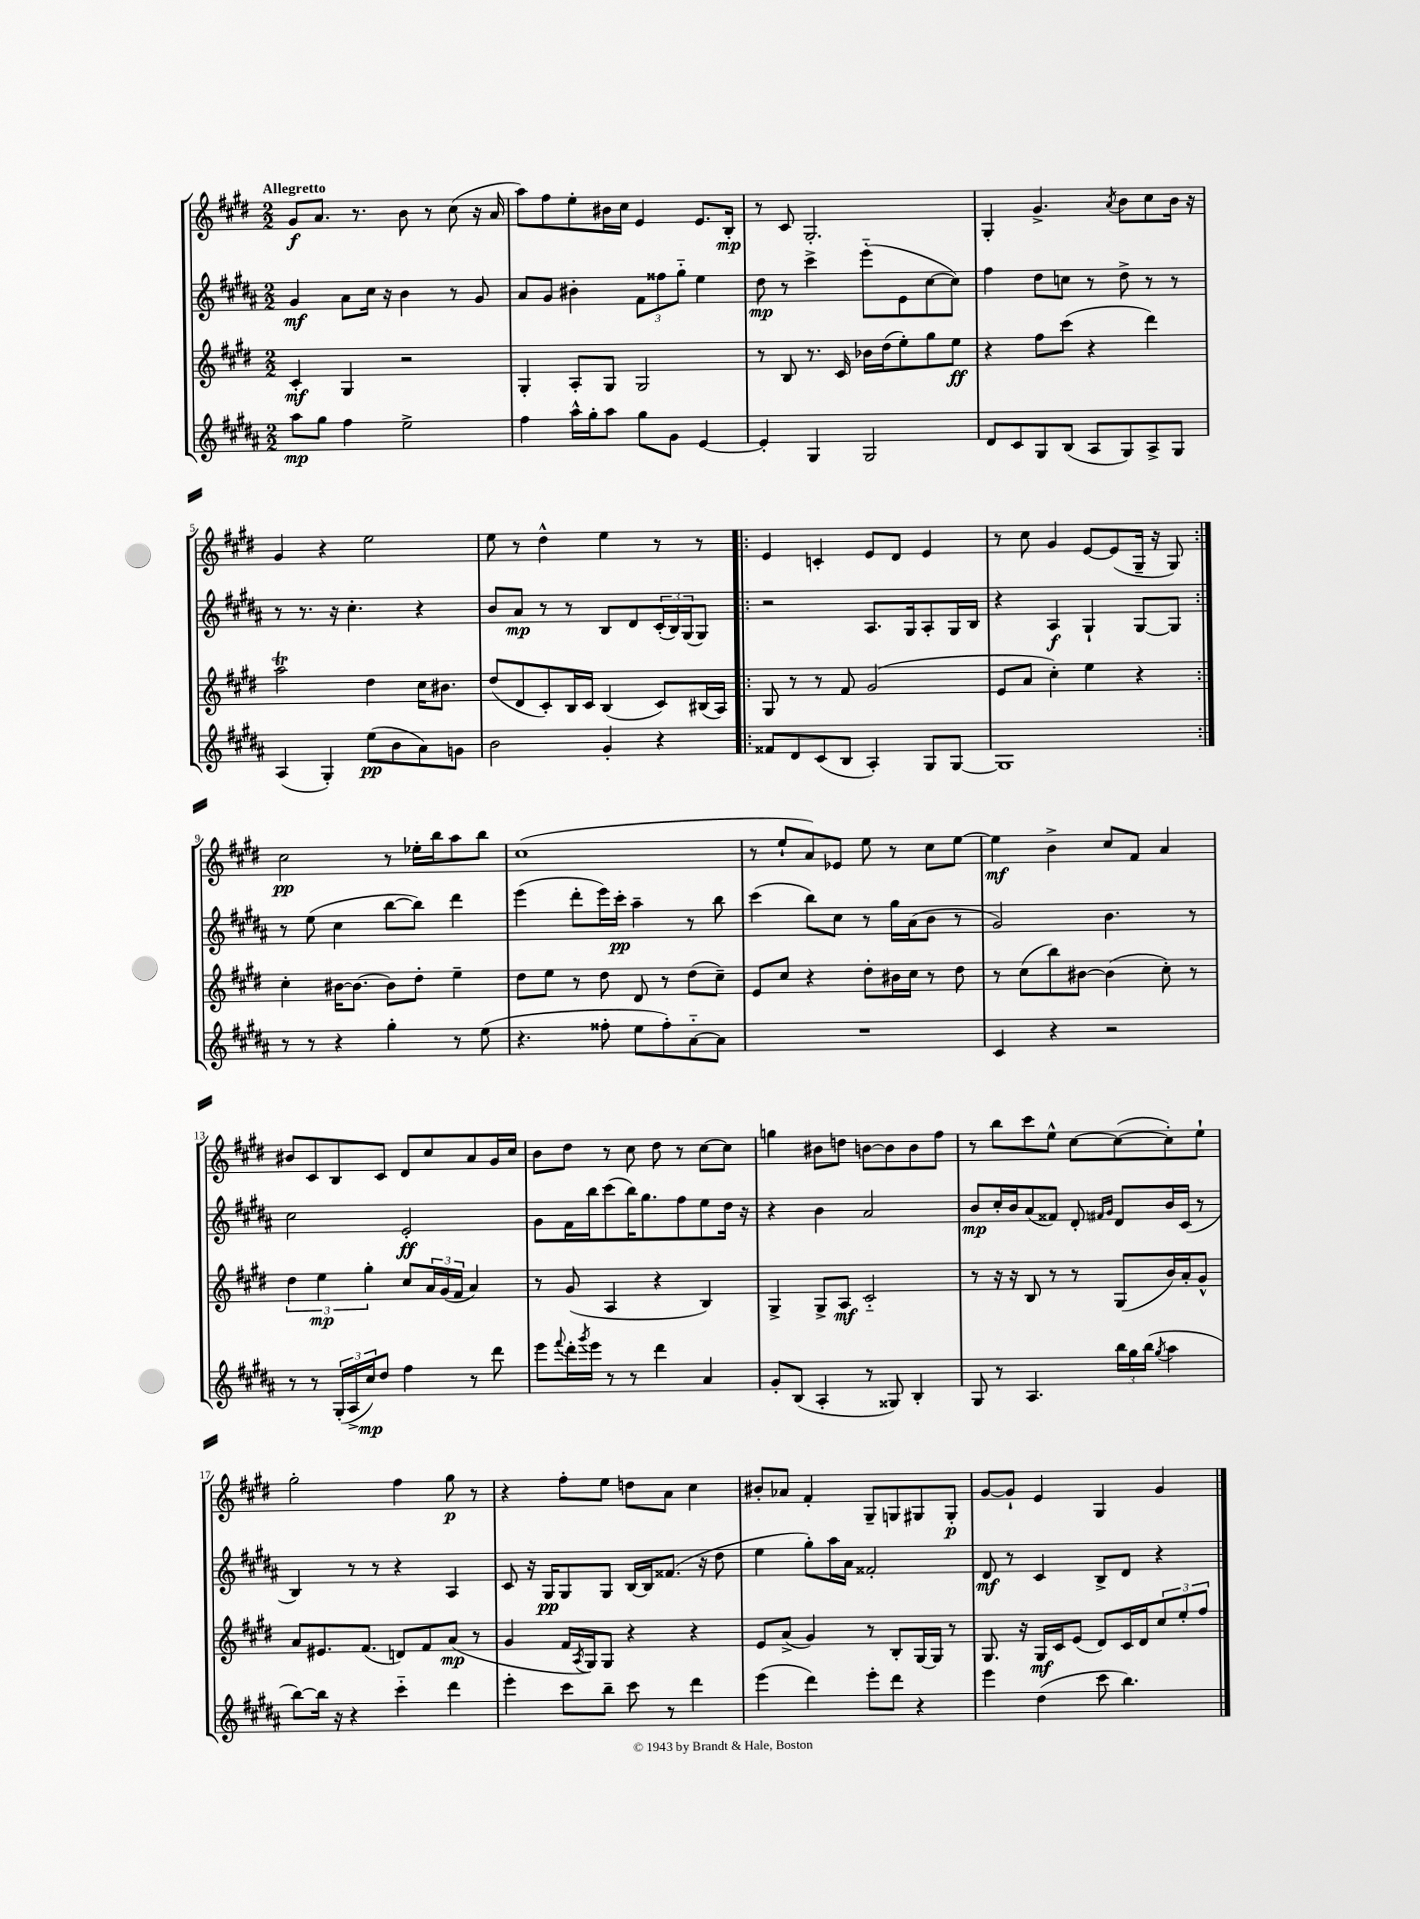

**kern	**kern	**kern	**kern
*staff4	*staff3	*staff2	*staff1
*clefG2	*clefG2	*clefG2	*clefG2
*k[f#c#g#d#a#]	*k[f#c#g#d#]	*k[f#c#g#d#a#]	*k[f#c#g#d#]
*M2/2	*M2/2	*M2/2	*M2/2
8aa#	4c#'	4g#	8g#
8gg#	.	.	8.a
4ff#	4G#	8a#	.
.	.	.	8.r
.	.	16cc#	.
.	.	16r	.
2ee^	2r	4b	8b
.	.	.	8r
.	.	8r	(8cc#
.	.	8g#	16r
.	.	.	16a
=	=	=	=
4ff#	4G#'	8a#	8aa)
.	.	8g#	8ff#
16aa#^^	8A'	4b#'	8ee'
16gg#'	.	.	.
8aa#	8G#	.	16b#
.	.	.	16cc#
8gg#	2G#	12f#	4e
.	.	12ff##	.
8g#	.	.	.
.	.	12gg#'~	.
[4e	.	4ee	8.e
.	.	.	16B'
=	=	=	=
4e']	8r	8dd#	8r
.	8B	8r	8c#
4G#	8.r	4ccc#^	2.G#'
.	16c#	.	.
2G#	16b-	(8eee'~	.
.	(16dd#	.	.
.	8ee')	8e	.
.	8gg#	[8cc#	.
.	8ee	8cc#])	.
=	=	=	=
8d#	4r	4ff#	4G#'
8c#	.	.	.
8G#	8ff#	8dd#	4.g#^
(8B	(8ccc#	8cc	.
8A#	4r	8r	.
.	.	.	8qa
8G#)	.	8dd#^	8b
8A#^	4ddd#)	8r	8cc#
8G#	.	8r	16b
.	.	.	16r
=	=	=	=
(4A#	2aa	8r	4g#
.	.	8.r	.
4G#')	.	.	4r
.	.	16r	.
.	.	4.cc#'	.
(8ee	4dd#	.	2ee
8b	.	.	.
8a#)	16cc#	4r	.
.	8.b#	.	.
8g	.	.	.
=	=	=	=
2b	(8dd#	8b	8ee
.	8d#	8a#	8r
.	8c#')	8r	4dd#^^
.	16B	8r	.
.	16c#	.	.
4g#'	(4B	8B	4ee
.	.	8d#	.
4r	8c#)	(24c#'	8r
.	.	24B)	.
.	.	(24G#	.
.	(16B#	8G#)	8r
.	16A)	.	.
=!|:	=!|:	=!|:	=!|:
8f##	8G#	2r	4e
8d#	8r	.	.
(8c#	8r	.	4c'
8B	8f#	.	.
4A#')	(2g#	8.A#	8e
.	.	.	8d#
.	.	16G#	.
8G#	.	8A#'	4e
[8G#	.	16G#	.
.	.	16B	.
=	=	=	=
1G#]	8e	4r	8r
.	8a	.	8cc#
.	4cc#')	4A#	4g#
.	4ee	4G#`	[8e
.	.	.	(8e]
.	4r	[8G#	16G#~
.	.	.	16r
.	.	8G#]	8G#)
=:|!	=:|!	=:|!	=:|!
8r	4cc#'	8r	2cc#
8r	.	(8ee	.
4r	[16b#	4cc#	.
.	8.b#_	.	.
4gg#'	8b#]	[8bb	8r
.	8dd#'	8bb])	16ee-'
.	.	.	16bb
8r	4ee~	4ddd#	8aa
(8ee	.	.	8bb
=	=	=	=
4.r	8dd#	(4eee	(1cc#
.	8ee	.	.
.	8r	8ddd#'	.
8ff##'	8dd#	16eee)	.
.	.	16ccc#'	.
8ee	8d#	4aa#~	.
8ff##')	8r	.	.
[8a#'~	(8dd#	8r	.
8a#]	8cc#~)	8bb	.
=	=	=	=
1r	8e	(4ccc#	8r
.	8cc#	.	8ee`
.	4r	8bb)	8a)
.	.	8cc#	8e-
.	8dd#'	8r	8ee
.	16b#	16gg#	8r
.	16cc#	(16a#	.
.	8r	8b	8cc#
.	8dd#	8r	[8ee
=	=	=	=
4c#	8r	2g#)	4ee]
.	(8cc#	.	.
4r	8bb)	.	4b^
.	[8b#	.	.
2r	(4b#]	4.b	8cc#
.	.	.	8f#
.	8cc#')	.	4a
.	8r	8r	.
=	=	=	=
8r	6dd#	2cc#	8b#
8r	.	.	8c#
.	6ee	.	.
(24G#'	.	.	8B
24A#^	.	.	.
24cc#)	6gg#'	.	.
8dd#	.	.	8c#
4ff#	8cc#	2e'	8d#
.	24a	.	8cc#
.	(24g#	.	.
.	24f#	.	.
8r	4a)	.	8a
8ddd#	.	.	16g#
.	.	.	16cc#
=	=	=	=
8eee	8r	8g#	8b
8qqfff#	.	.	.
16ddd#'	(8g#	16f#	8dd#
8qggg#	.	.	.
16eee	.	16bb	.
8r	4A	(8ccc#	8r
8r	.	16bb)	8cc#
.	.	8.gg#	.
4ddd#	4r	.	8dd#
.	.	8ff#	8r
4a#	4B)	8ee	[8cc#
.	.	16dd#	8cc#]
.	.	16r	.
=	=	=	=
8g#'	4G#^	4r	4gg
(8B	.	.	.
4A#'	8G#^	4b	8b#
.	8A	.	8dd
8r	2c#'~	2a#	[8b
8G##)	.	.	8b]
4B'	.	.	8b
.	.	.	8ff#
=	=	=	=
8G#	8r	8b	8r
8r	16r	16cc#'	8bb
.	16r	16b	.
4.A#	8B	(8a#	8ccc#
.	8r	8f##)	8ee^^
.	8r	8d#'	[8cc#
.	.	16qqf#	.
.	.	16qqg#	.
24bb	(8G#	8d#	(8cc#_
24gg#	.	.	.
(24bb	.	.	.
8qgg#	.	.	.
4aa#	16b)	16b	8cc#'])
.	16a'	(16c#	.
.	8g#^^	8r	8ee`
=	=	=	=
[8bb)	8a	4B)	2gg#'
16bb]	8.e#	.	.
16r	.	.	.
4r	.	8r	.
.	(8.f#	.	.
.	.	8r	.
4ccc#'~	8d)	4r	4ff#
.	8f#	.	.
4ddd#	(8a	4A#	8gg#
.	8r	.	8r
=	=	=	=
4eee'	4g#	8c#	4r
.	.	16r	.
.	.	16G#	.
8ccc#	16f#	8G#	8ff#'
.	8qA	.	.
.	16G#)	.	.
8bb~	8G#	8G#	8ee
8ccc#	4r	[16B	8dd
.	.	16B]	.
8r	.	(8.f##	8a
4ddd#	4r	.	4cc#
.	.	16r	.
.	.	8dd#	.
=	=	=	=
(4eee	8e	4ee	8b#'
.	(8a^	.	8a-
4ddd#)	4g#)	8gg#')	4f#'
.	.	16aa#	.
.	.	16a#	.
8eee'	8r	2f##'	8G#~
8ddd#	8B'	.	8G
4r	[16G#	.	8G#
.	16G#]	.	.
.	8r	.	8G#'
=	=	=	=
4eee	8.G#	8d#	[8g#
.	.	8r	8g#`]
.	16r	.	.
(4dd#	16G#	4c#	4e
.	16c#	.	.
.	(8e	.	.
8ccc#	8d#)	8B^	4G#
4.bb)	16c#	8d#	.
.	16d#	.	.
.	12cc#	4r	4g#
.	12ee'	.	.
.	12ff#	.	.
==	==	==	==
*-	*-	*-	*-
